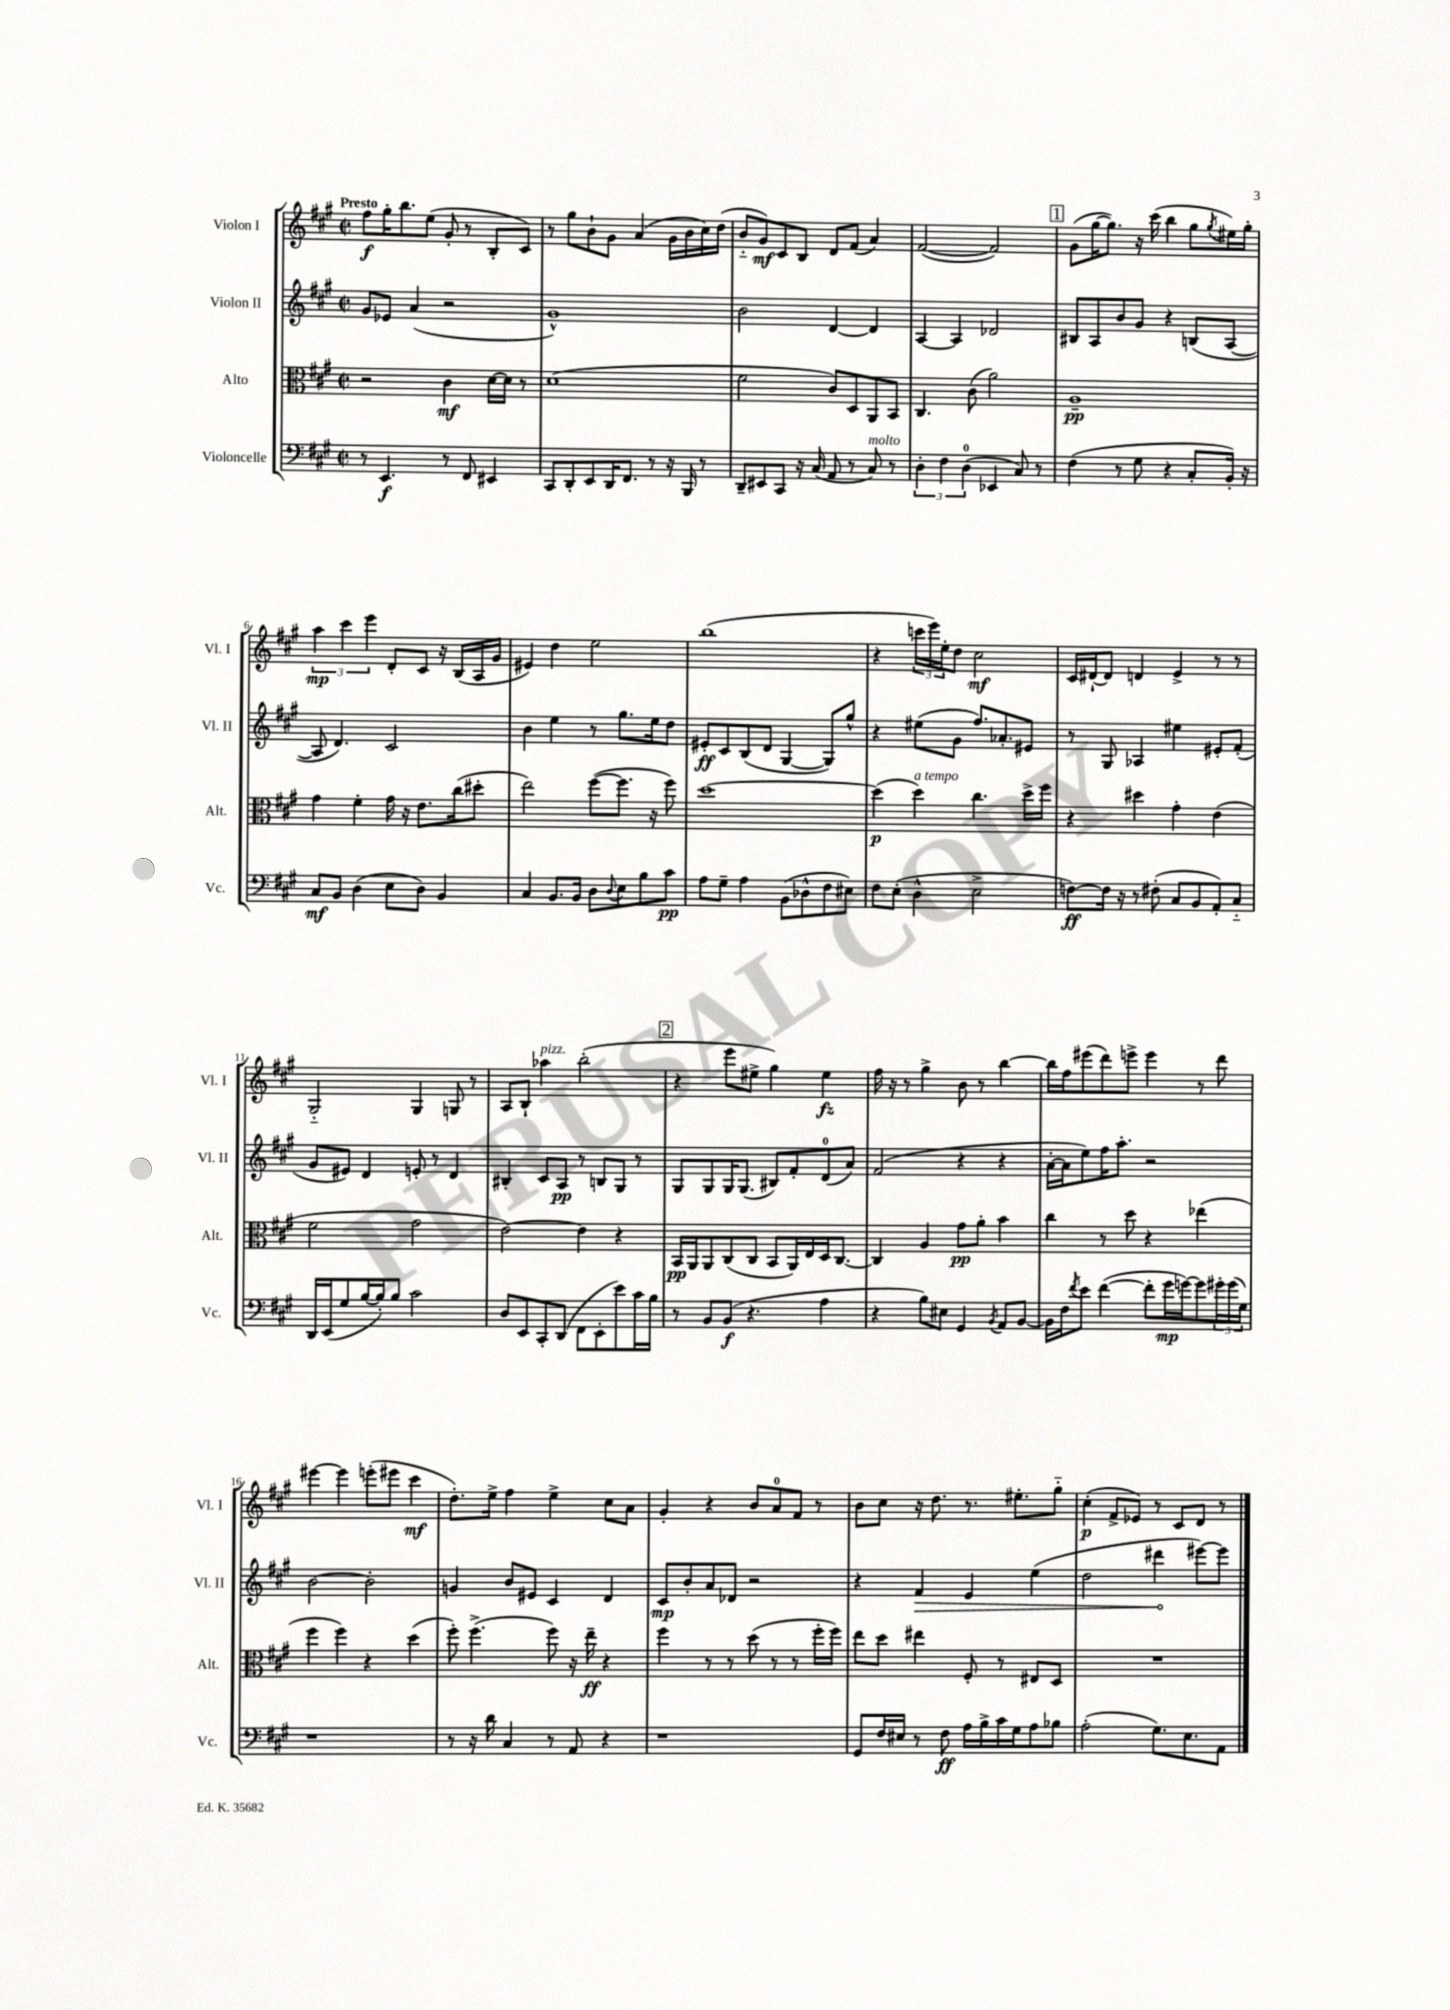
<<
\new StaffGroup <<
\new Staff = "s0" \with { instrumentName = "Violon I" shortInstrumentName = "Vl. I" } {
    \clef treble \key a \major \defaultTimeSignature \time 2/2 \tempo "Presto"
    fis''8\f gis''16-. b''8. e''8( gis'8-. r8 b8-. cis'8) |
    r8 gis''8 b'8-! gis'8 a'4( gis'16 b'16 cis''16) d''16( |
    b'8-_ gis'8\mf) cis'8 b8 d'8 fis'8( a'4) |
    fis'2~( fis'2) |
    \mark \markup { \box "1" } gis'8( gis''16~ gis''8.) r16 cis'''16( b''4 gis''8 \acciaccatura { gis''8 } eis''16) gis''16-. |
    \tuplet 3/2 { a''4\mp cis'''4 e'''4 } d'8-. cis'8 r16 b16( a16 gis'16 |
    eis'4) d''4 e''2 |
    b''1( |
    r4 \tuplet 3/2 { c'''16 e'''16) e''16-. } d''8 cis''2\mf |
    cis'16 dis'16~-! dis'8 d'4 e'4-> r8 r8 |
    gis2-_ gis4 g8 r8 |
    a8 b8-! aes''4^\markup { \italic "pizz." } b''2-.( |
    \mark \markup { \box "2" } r4 e'''8 eis''8-> gis''4) eis''4\fz |
    fis''16 r16 r8 gis''4-> b'8 r8 b''4~ |
    b''16 fis''16 eis'''8( d'''8) e'''8-> e'''4 r8 d'''8 |
    eis'''4~ eis'''4 e'''8-.( eis'''8 cis'''4\mf |
    d''8.-.) e''16-> fis''4 e''4-> cis''8 a'8 |
    gis'4-. r4 b'8 a'8-0 fis'8 r8 |
    b'8 cis''8 r16 d''8. r8. eis''8.-. gis''8-_ |
    cis''4-.\p( fis'8-> ees'8) r8 cis'8 d'8 r8 \bar "|." |
}
\new Staff = "s1" \with { instrumentName = "Violon II" shortInstrumentName = "Vl. II" } {
    \clef treble \key a \major \defaultTimeSignature \time 2/2
    gis'8 ees'8 a'4( r2 |
    gis'1-^) |
    b'2 d'4~ d'4 |
    a4~ a4 des'2 |
    \mark \markup { \box "1" } bis8 a8 b'8 gis'8 r4 b8( a8~ |
    a8 d'4.) cis'2 |
    b'4 e''4 r8 gis''8. e''16 d''8 |
    eis'8-.\ff cis'8 b8( d'8 gis4~ gis8) gis''8-^ |
    r4 eis''8( gis'8 fis''8.) aes'8.-. eis'8 |
    r8 gis8 aes4 eis''4 eis'8-. fis'8-.( |
    gis'8 eis'8) d'4 e'8-. r8 d'4 |
    bis4-. cis'8 a8\pp r8 b8 gis8 r8 |
    \mark \markup { \box "2" } gis8 gis8 gis16 gis8.( bis8) fis'8-. d'8-0( a'8) |
    fis'2( r4 r4 |
    a'16~-. a'16 e''8) fis''16 a''8.-. r2 |
    b'2~ b'2-. |
    g'4 b'8 eis'8 cis'4 d'4 |
    cis'8\mp b'8-. a'8 des'8 r2 |
    r4 \once \override Hairpin.circled-tip = ##t fis'4\> e'4 e''4( |
    d''2 dis'''4\! eis'''8~) eis'''8 \bar "|." |
}
\new Staff = "s2" \with { instrumentName = "Alto" shortInstrumentName = "Alt." } {
    \clef alto \key a \major \defaultTimeSignature \time 2/2
    r2 cis'4\mf d'16~ d'16 r8 |
    d'1( |
    fis'2 cis'8) d8 a,8 b,8 |
    cis4. cis'8( a'2) |
    \mark \markup { \box "1" } a1--\pp |
    gis'4 fis'4-. gis'16 r16 e'8. cis''16( dis''8-. |
    e''2) fis''8~( fis''8. r16 fis''8) |
    d''1~ |
    d''4\p( d''4^\markup { \italic "a tempo" }) cis''4. d''16-> fis''16 |
    r4 dis''4 gis'4-. e'4( |
    fis'2 gis'2 |
    e'2~) e'4 r4 |
    \mark \markup { \box "2" } b,16\pp a,16 a,8 cis8( cis8 b,8 a,16) e16 d16 cis8.~ |
    cis4 a4 gis'8\pp a'8-. b'4 |
    cis''4 r8 d''8 r4 ees''4( |
    fis''4 fis''4) r4 d''4( |
    fis''8-.) fis''4.->( fis''8) r16 e''16--\ff r4 |
    fis''4 r8 r8 d''8( r8 r8 fis''16-. fis''16) |
    e''8 d''8 eis''4 fis8-. r8 eis8 d8 |
    R1 \bar "|." |
}
\new Staff = "s3" \with { instrumentName = "Violoncelle" shortInstrumentName = "Vc." } {
    \clef bass \key a \major \defaultTimeSignature \time 2/2
    r8 e,4.\f r8 fis,8 eis,4 |
    cis,8 d,8-. e,8 d,16 fis,8. r8 r16 b,,16 r8 |
    d,8-- eis,8 cis,8 r16 cis16( a,8 r8 cis8^\markup { \italic "molto" }) r8 |
    \tuplet 3/2 { d4-. fis4 d4-0( } ees,4 cis8) r8 |
    \mark \markup { \box "1" } fis4( r8 gis8 r4 cis8-. b,16-.) r16 |
    cis8\mf b,8 d4( e8 d8) b,4 |
    cis4 b,8. b,16 d8 \appoggiatura { d8 } e8 b8 cis'8\pp |
    a8 gis8-- a4 b,8( des8-^ fis8 eis8) |
    fis8 e8-.( d4-^ e2-> |
    f8~\ff) f16 r16 r8 fis8-.( cis8 b,8 a,8-.) cis8-_ |
    d,16 e,16( gis8 b16~ b16-.) b8 cis'2 |
    d8 e,8 cis,8-. d,8( fis,8 e,8-. e'8) cis'16 b16 |
    \mark \markup { \box "2" } r8 b,8 b,8\f( r4. a4 |
    r4 b8) eis8 gis,4 \acciaccatura { b,8 } a,8 b,8~ |
    b,16 fis16 \acciaccatura { fis'8 } e'8 fis'4~( fis'8-. gis'16\mp g'16~) g'8 \tuplet 3/2 { gis'16-. gis'16( gis16) } |
    r1 |
    r8 r16 d'16 cis4 r8 a,8 r4 |
    r1 |
    gis,8 fis16 eis16 r8 fis8\ff a16 b16-> cis'16 gis16 a8 bes8 |
    a2-.( gis8.) e8. a,8 \bar "|." |
}
>>
>>
